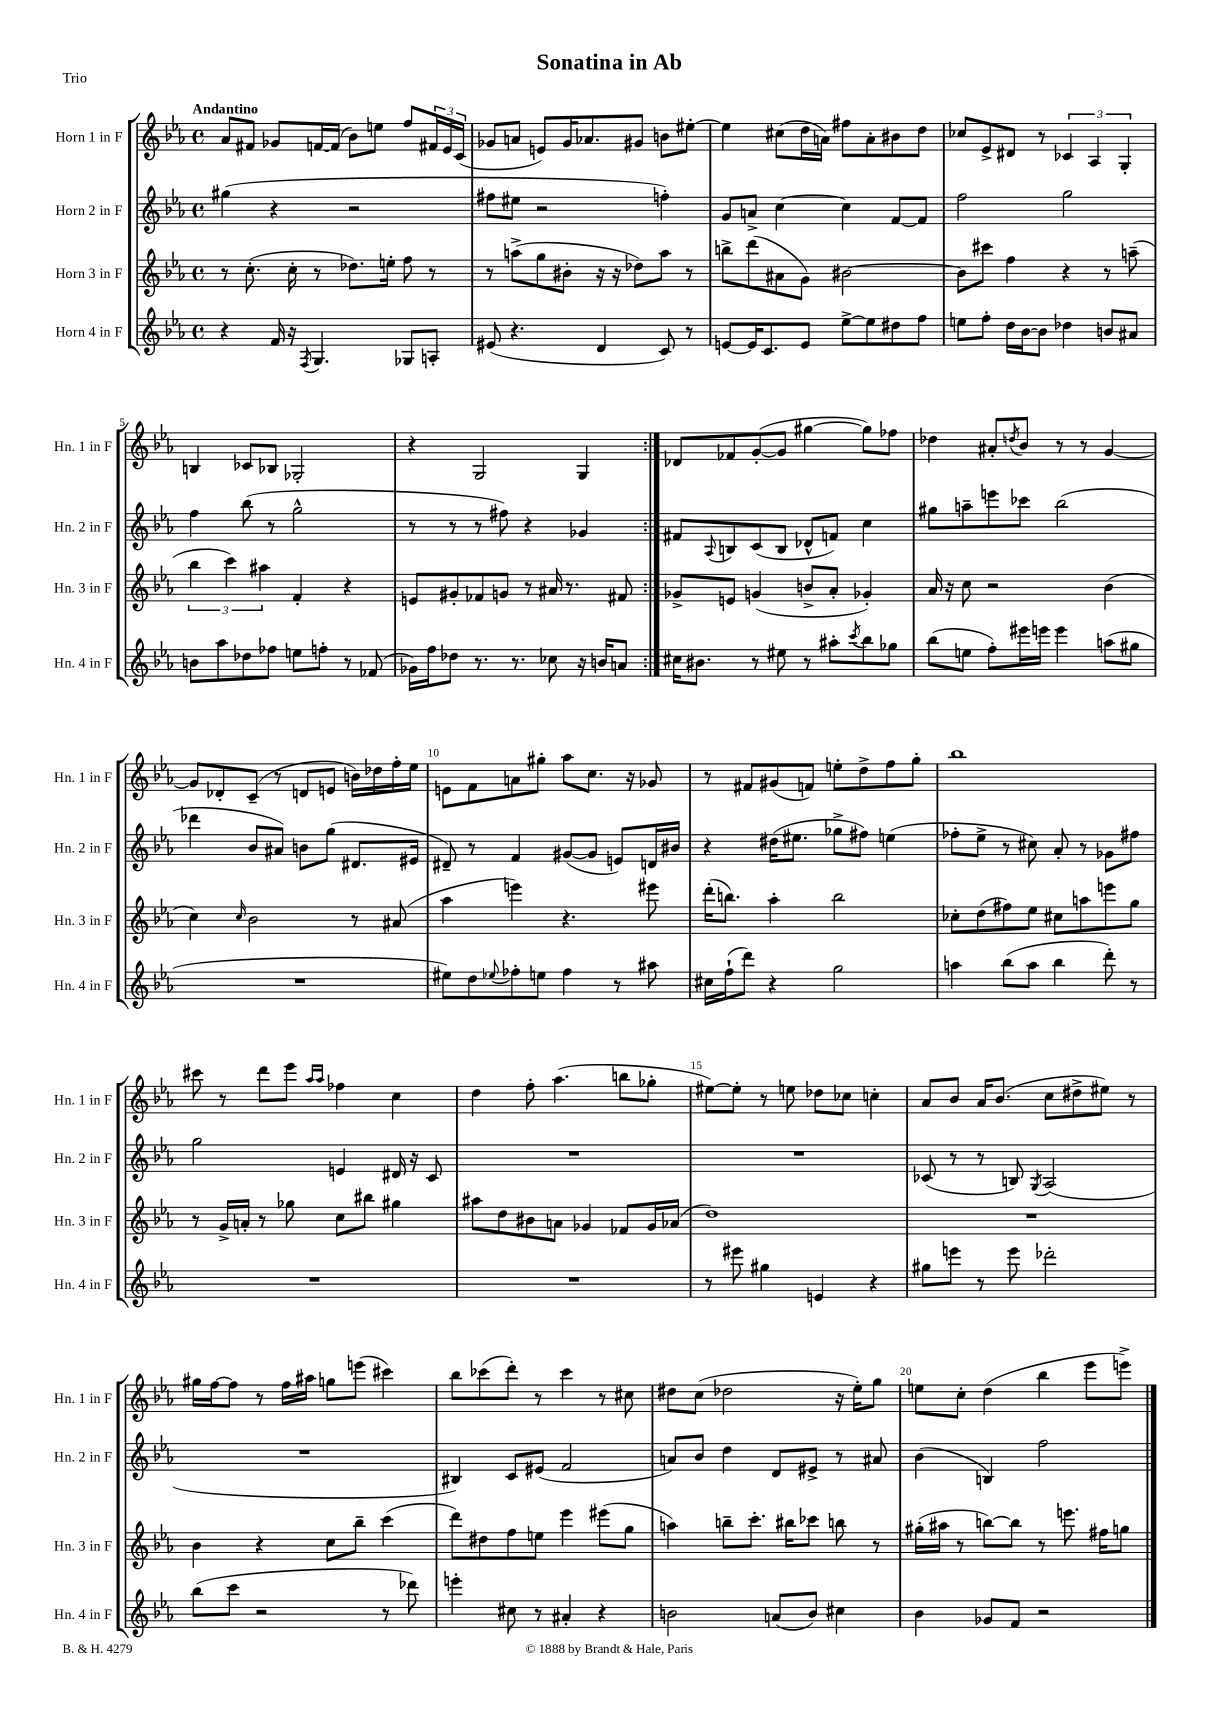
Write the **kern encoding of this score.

**kern	**kern	**kern	**kern
*part4	*part3	*part2	*part1
*staff4	*staff3	*staff2	*staff1
*I"Horn 4 in F	*I"Horn 3 in F	*I"Horn 2 in F	*I"Horn 1 in F
*I'Hn. 4 in F	*I'Hn. 3 in F	*I'Hn. 2 in F	*I'Hn. 1 in F
*clefG2	*clefG2	*clefG2	*clefG2
*k[b-e-a-]	*k[b-e-a-]	*k[b-e-a-]	*k[b-e-a-]
*M4/4	*M4/4	*M4/4	*M4/4
*met(c)	*met(c)	*met(c)	*met(c)
=1	=1	=1	=1
!	!	!	!LO:TX:a:B:t=Andantino
4r	8r	(4gg#X\	8a-/L
.	(8.cc'\	.	8f#X/J
16f/	.	4r	8g-X/L
16r	16cc'\	.	.
8qF/	.	.	.
4.G/	8r	.	[16fn/L
.	.	.	(16f/JJ]
.	8.dd-X\L)	2r	8b-\L)
.	.	.	8een\J
.	16een'\Jk	.	.
8G-X/L	8ff\	.	8ff/L
8An'/J	8r	.	24f#X/L
.	.	.	24e-/
.	.	.	(24c/JJ
=2	=2	=2	=2
(8e#X/	8r	8ff#X\L	8g-X/L
4.r	(8aan^\L	8ee#X\J	8an/J
.	8gg\	2r	8en/L)
.	8b#X'\J	.	16g-/K
.	.	.	8.a-X/
4d/	16r	.	.
.	16r	.	.
.	8dd-X\L)	.	8g#X/J
8c/)	8aa\J	4ffn'\)	8bn\L
8r	8r	.	[8ee#X'\J
=3	=3	=3	=3
[8en/L	8bbn^\L	8g/L	4ee#\]
16e/K]	(8ddd\	8an^/J	.
8.c/	.	.	.
.	8a#X\	[4cc\	(8cc#X\L
8e/J	8g\J)	.	16dd\L
.	.	.	16an\JJ)
[8ee-^\L	[2b#X\	4cc\]	8ff#X\L
8ee-\]	.	.	8a'\
8dd#X\	.	[8f/L	8b#X\
8ff\J	.	8f/J]	8dd\J
=4	=4	=4	=4
8een\L	8b#\L]	2ff\	8cc-X/L
8ff'\J	8ccc#X\J	.	8e-^/
16dd\LL	4ff\	.	8d#X/J
[16b-\J	.	.	.
8b-\J]	.	.	8r
4dd-X\	4r	2gg\	6c-X/
.	.	.	6A-/
8bn/L	8r	.	.
.	.	.	6G'/
8a#X/J	(8aan~\	.	.
!!LO:LB:g=z
=5	=5	=5	=5
8bn\L	6bb-\	4ff\	4Bn/
8aa-\	.	.	.
.	6ccc\)	.	.
8dd-X\	.	(8bb-\	8c-X/L
.	6aa#X\	.	.
8ff-X\J	.	8r	8B-X/J
8een\L	4f'/	2gg^^\	2G-X'/
8ffn'\J	.	.	.
8r	4r	.	.
(8f-X/	.	.	.
=6	=6	=6	=6
16g-X\LL)	8en/L	8r	4r
16ff\J	.	.	.
8dd-X\J	8g#X'/	8r	.
8.r	8f-X/	8r	2G/
.	8gn/J	8ff#X\)	.
8.r	.	.	.
.	8r	4r	.
8cc-X\	16a#X/	.	.
.	8.r	.	.
16r	.	4g-X/	4G/
16bn/KL	.	.	.
8an/J	8f#X/	.	.
=7:|!	=7:|!	=7:|!	=7:|!
16cc#X\KL	8g-X^/L	8f#X/L	8d-X/L
8.b#X\J	.	.	.
.	.	8qqA-/	.
.	8en/J	8Bn/	8f-X/
8r	(4gn/	(8c/	([8g'/
8ee#X\	.	8B/J	8g/J]
8r	8bn^/L	8d-X^^/L	[4gg#X\
8aa#X'\L	8a-'/J	8fn/J)	.
8qccc/	.	.	.
8bb-\	4g-X'/)	4cc\	8gg#\L])
8gg-X\J	.	.	8ff-X\J
=8	=8	=8	=8
(8bb-\L	16a-/	8gg#X\L	4dd-X\
.	16r	.	.
8een\J	8cc\	8aan~\	.
8ff'\L)	2r	8eeen\	8a#X'/L
.	.	.	8qddn/
16eee#X\L	.	8ccc-X\J	8b-/J
16eeen\JJ	.	.	.
4eee\	.	(2bb-\	8r
.	.	.	8r
(8aan\L	(4b-\	.	[4g/
8gg#X\J	.	.	.
!!LO:LB:g=z
=9	=9	=9	=9
1r	4cc\)	4ddd-X\	8g/L]
.	.	.	8d-X'/
.	16qqcc/	.	.
.	2b-\	8b-/L	(8c~/J
.	.	8a#X/J)	8r
.	.	8bn\L	8dn/L
.	.	(8gg\J	8en/J
.	8r	8.d#X/L	16bn\LL)
.	.	.	16dd-X\
.	(8a#X/	.	16ff'\
.	.	16e#X/Jk	16ee-\JJ
=10	=10	=10	=10
8ee#X\L)	4aa-\	8d#X~/)	8en\L
8dd\	.	8r	8f\
8qqee-X/	.	.	.
8ff-X'\	4eeen\)	4f/	8an\
8een\J	.	.	8gg#X'\J
4ff-\	4.r	([8g#X/L	8aa-\L
.	.	8g#/J]	8.cc\J
8r	.	8en/L)	.
.	.	.	16r
8aa#X\	8eee#X\	16dn/L	8g-X/
.	.	16b#X/JJ	.
=11	=11	=11	=11
16cc#X\LL	(16ddd'\KL	4r	8r
(16ff`\J	8.bbn\J)	.	.
8ddd\J)	.	.	8f#X/L
4r	4aa-'\	(16dd#X\KL	(8g#X/
.	.	8.ee#X\J	.
.	.	.	8fn/J)
2gg\	2bb\	8gg-X^\L	8een'\L
.	.	8ff#X\J)	8dd^\
.	.	(4een\	8ff\
.	.	.	8gg'\J
=12	=12	=12	=12
4aan\	8cc-X'\L	8ff-X'\L	1bb-
.	(8dd\	8ee-^\J	.
(8bb-\L	8ff#X\)	8r	.
8aa\J	8ee-\J	8cc#X\)	.
4bb-\	8cc#X\L	8a-'/	.
.	8aan\	8r	.
8ddd'\)	8eeen\	8g-X\L	.
8r	8gg\J	8ff#X\J	.
!!LO:LB:g=z
=13	=13	=13	=13
1r	8r	2gg\	8ccc#X\
.	16g^/LL	.	8r
.	16an'/JJ	.	.
.	8r	.	8ddd\L
.	8gg-X\	.	8eee-\J
.	.	.	16qqaa-/LL
.	.	.	16qqaa-/JJ
.	8cc\L	4en/	4ff-X\
.	8bb#X\J	.	.
.	4gg#X\	16d#X/	4cc\
.	.	16r	.
.	.	8c/	.
=14	=14	=14	=14
1r	8aa#X\L	1r	4dd\
.	8dd\	.	.
.	8b#X\	.	8ff'\
.	8an\J	.	(4.aa-\
.	4g-X/	.	.
.	8f-X/L	.	8bbn\L
.	16g-/L	.	8gg-X'\J
.	(16a-X/JJ	.	.
=15	=15	=15	=15
8r	1dd)	1r	[8ee#X\L)
8eee#X\	.	.	8ee#'\J]
4gg#X\	.	.	8r
.	.	.	8een\
4en/	.	.	8dd-X\L
.	.	.	8cc-X\J
4r	.	.	4ccn'\
=16	=16	=16	=16
8gg#X\L	1r	(8c-X/	8a-/L
8eeen\J	.	8r	8b-/J
8r	.	8r	16a-/KL
.	.	.	(8.b-/J
8eee\	.	8Bn/)	.
.	.	8qG/	.
2ddd-X'\	.	(2A-/	8cc\L
.	.	.	8dd#X^\
.	.	.	8ee#X\J)
.	.	.	8r
!!LO:LB:g=z
=17	=17	=17	=17
(8bb-\L	4b-\	1r	16gg#X\LL
.	.	.	[16ff\J
8ccc\J	.	.	8ff\J]
2r	4r	.	8r
.	.	.	16ff\LL
.	.	.	16aa#X\JJ
.	8cc\L	.	8ggn\L
.	8bb-~\J	.	(8eeen\J
8r	(4ccc\	.	4ccc#X\)
8ddd-X\)	.	.	.
=18	=18	=18	=18
4eeen'\	8ddd\L)	4B#X/)	8bb-\L
.	8dd#X\	.	(8ccc-X\
8cc#X\	8ff\	8c/L	8ddd'\J)
8r	8een\J	(8e#X/J	8r
4a#X'/	4eee-\	2f/	4ccc-\
4r	(8eee#X\L	.	8r
.	8gg\J	.	8cc#X\
=19	=19	=19	=19
2bn\	4aan\)	8an/L)	8dd#X\L
.	.	8b-/J	(8cc\J
.	8bbn~\L	4dd\	2dd-X\
.	8.ccc'\J	.	.
(8an/L	.	8d/L	.
.	16bb#X\KL	.	.
8b/J)	8ccc-X\J	8e#X^/J	.
4cc#X\	8bbn\	8r	16r
.	.	.	16ee-'\KL)
.	8r	8a#X/	8gg\J
=20	=20	=20	=20
4b-\	(16gg#X'\LL	(4b-\	8een\L
.	16aa#X\JJ	.	.
.	8r	.	8cc'\J
8g-X/L	[8bbn\L)	4Bn/)	(4dd\
8f/J	8bb\J]	.	.
2r	8r	2ff\	4bb-\
.	8.eeen\	.	.
.	.	.	8eee-\L
.	16ff#X\KL	.	.
.	8ggn\J	.	8eeen^\J)
==	==	==	==
*-	*-	*-	*-
